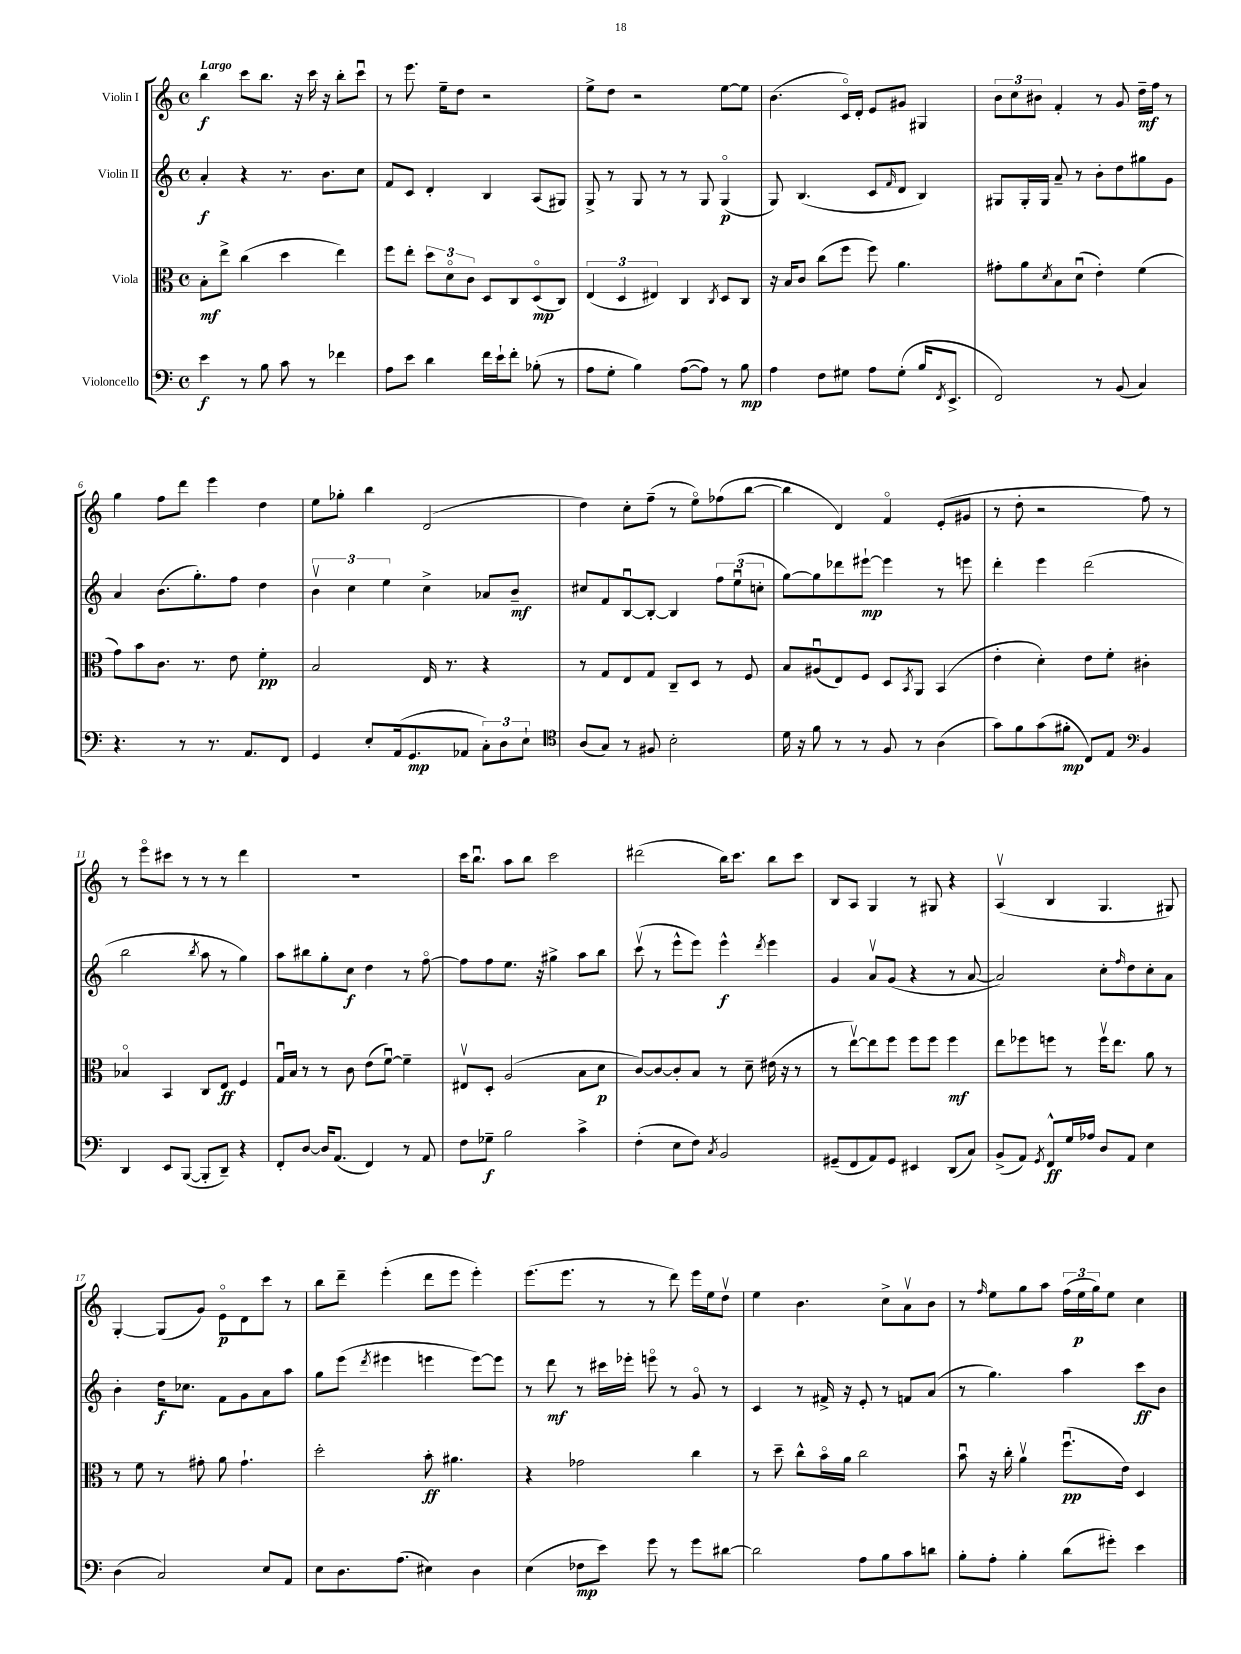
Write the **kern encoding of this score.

**kern	**kern	**kern	**kern
*staff4	*staff3	*staff2	*staff1
*clefF4	*clefC3	*clefG2	*clefG2
*k[]	*k[]	*k[]	*k[]
*M4/4	*M4/4	*M4/4	*M4/4
*met(c)	*met(c)	*met(c)	*met(c)
4e	8B'	4a'	4bb
.	8ee^	.	.
8r	(4cc	4r	8ccc
8B	.	.	8.bb
8c	4dd	8.r	.
.	.	.	16r
8r	.	.	16ccc
.	.	8.b	16r
4f-	4ee)	.	8bb'
.	.	8cc	8cccu
=	=	=	=
8A	8ff	8f	8r
8e	8ee'	8c	8.eee
4d	12dd	4d'	.
.	.	.	16ee~
.	12do	.	.
.	.	.	8dd
.	12c	.	.
16f	8D	4B	2r
16e`	.	.	.
8f'	8C	.	.
(8B-'	(8Do	(8A	.
8r	8C)	8G#)	.
=	=	=	=
8A	(6E	8G^	8ee^
8G'	.	8r	8dd
.	6D	.	.
4B)	.	8G	2r
.	6E#)	.	.
.	.	8r	.
([8A	4C	8r	.
8A])	.	8G	.
.	8qC	.	.
8r	8D	(4Go	[8ee
8B	8C	.	8ee]
=	=	=	=
4A	16r	8G)	(4.b
.	16B	.	.
.	8c	(4.B	.
8F	(8cc	.	.
8G#	8ff	.	16co)
.	.	.	16d'
8A	8ff)	8c	8e
.	.	16qqf	.
(8G#'	4.a	8d	8g#
16B	.	4B)	4G#
8qFF	.	.	.
8.EE^	.	.	.
=	=	=	=
2FF)	8g#'	8G#	12b
.	.	.	12cc
.	8a	16G#'	.
.	.	.	12b#
.	.	16G#	.
.	8qd	.	.
.	8B	8a~	4f'
.	(8du	8r	.
8r	4e')	8b'	8r
(8BB	.	8dd	8g
4C)	(4f	8gg#	16dd~
.	.	.	16ff
.	.	8g	8r
=	=	=	=
4.r	8g)	4a	4gg
.	8b	.	.
.	8.c	(8.b	8ff
8r	.	.	8ddd
.	8.r	8.gg')	.
8.r	.	.	4eee
.	8e	8ff	.
8.AA	.	.	.
.	4f'	4dd	4dd
8FF	.	.	.
=	=	=	=
4GG	2B	6bv	8ee
.	.	.	8gg-'
.	.	6cc	.
8E'	.	.	4bb
.	.	6ee	.
(16AA	.	.	.
8.GG	.	.	.
.	16E	4cc^	(2d
.	8.r	.	.
8AA-	.	.	.
12C')	4r	8a-	.
12D	.	.	.
.	.	8b~	.
12E`	.	.	.
=	=	=	=
*clefC4	*	*	*
(8A	8r	8cc#	4dd)
8G)	8G	8f	.
8r	8E	[8Bu	8cc'
8F#	8G	8B'_	(8ff~
2B'	8C~	4B]	8r
.	8D	.	8eeo)
.	8r	12ff	(8ff-
.	.	(12eeu	.
.	8F	.	[8bb
.	.	12cc'	.
=	=	=	=
16d	8B	[8gg)	4bb]
16r	.	.	.
8f	(8A#u	8gg]	.
8r	8E)	8ddd-	4d)
8r	8F	[8eee#`	.
8F	8D	4eee#]	4fo
.	8qBB	.	.
8r	8AA	.	.
(4A	(4BB	8r	(8e'
.	.	8eee	8g#
=	=	=	=
8g)	4e'	4ddd'	8r
8f	.	.	8dd'
(8g	4d')	4eee	2r
8f#'	.	.	.
8C)	8e	(2ddd	.
8E	8f'	.	.
*clefF4	*	*	*
4BB	4c#'	.	8ff)
.	.	.	8r
=	=	=	=
4DD	4B-o	2bb	8r
.	.	.	8eeeo
8EE	4BB	.	8ccc#
([8BBB	.	.	8r
.	.	8qbb	.
8BBB']	8C	8aa	8r
8DD~)	8E	8r	8r
4r	4F	4gg)	4ddd
=	=	=	=
8FF'	16Gu	8aa	1r
.	16B	.	.
[8D	8r	8bb#	.
16D]	8r	8gg'	.
(8.AA	.	.	.
.	8c	8cc	.
4FF)	(8e	4dd	.
.	[8fu)	.	.
8r	4f~]	8r	.
8AA	.	[8ffo	.
=	=	=	=
8F	8E#v	8ff]	16ccc
.	.	.	8.bbu
8G-~	8D'	8ff	.
2B	(2A	8.ee	8aa
.	.	.	8bb
.	.	16r	.
.	.	4gg#^	2ccc
4c^	8B	8aa	.
.	8d	8bb	.
=	=	=	=
(4F'	[8c)	(8cccv	(2ddd#
.	8c_	8r	.
8E	8c']	8eee^^	.
8F)	8B	8eee)	.
8qC	.	.	.
2BB	8r	4eee^^	16bb)
.	.	.	8.ccc
.	8d~	.	.
.	.	8qddd	.
.	(16e#	4eee	8bb
.	16r	.	.
.	8r	.	8ccc
=	=	=	=
(8GG#~	8r	4g	8B
8FF	[8eev)	.	8A
8AA)	8ee]	8av	4G
8GG#	8ff	(8g	.
4EE#	8ff	4r	8r
.	8ff	.	8G#
(8DD	4ff	8r	4r
8C)	.	[8a	.
=	=	=	=
(8BB^	8ee	2a])	(4Av
8AA)	8ff-	.	.
8qGG	.	.	.
8FF^^	8ff	.	4B
16G	8r	.	.
16A-	.	.	.
8D	16ffv	8cc'	4.G
.	8.ee	.	.
.	.	16qqff	.
8AA	.	8dd	.
4E	8a	8cc'	.
.	8r	8a	8G#)
=	=	=	=
(4D	8r	4b'	[4G'
.	8f	.	.
2C)	8r	16dd	(8G]
.	.	8.cc-	.
.	8g#'	.	8g)
.	8a	8f	8eo
.	4.g#`	8g	8d
8E	.	8a	8ccc
8AA	.	8aa	8r
=	=	=	=
8E	2dd'	8gg	8bb
8.D	.	(8eee	8ddd~
.	.	8qddd	.
.	.	4eee#	(4eee'
(8.A	.	.	.
4E#)	8b'	4eee	8ddd
.	4.a#	.	8eee
4D	.	[8eee)	4eee')
.	.	8eee]	.
=	=	=	=
(4E	4r	8r	(8.eee
.	.	8ddd	.
.	.	.	8.eee
8F-	2g-	8r	.
8e)	.	16ccc#	8r
.	.	16eee-'	.
8g	.	8eeeo	8r
8r	.	8r	8ddd)
8g	4cc	8go	16eee
.	.	.	16ee
[8d#	.	8r	8ddv
=	=	=	=
2d#]	8r	4c	4ee
.	8dd~	.	.
.	8cc^^	8r	4.b
.	16bo	16f#^	.
.	16a	16r	.
8A	2cc	8e'	.
8B	.	8r	8cc^
8c	.	8f	8av
8d	.	(8a	8b
=	=	=	=
8B'	8bu	8r	8r
.	.	.	16qqff
8A'	16r	4.gg)	8ee
.	16cc'	.	.
4B'	4av	.	8gg
.	.	.	8aa
(8d	(8.ffu	4aa	(24ff
.	.	.	24ee
.	.	.	24gg)
8g#')	.	.	8ee
.	16e)	.	.
4e	4D	8ccc	4cc
.	.	8b	.
==	==	==	==
*-	*-	*-	*-
